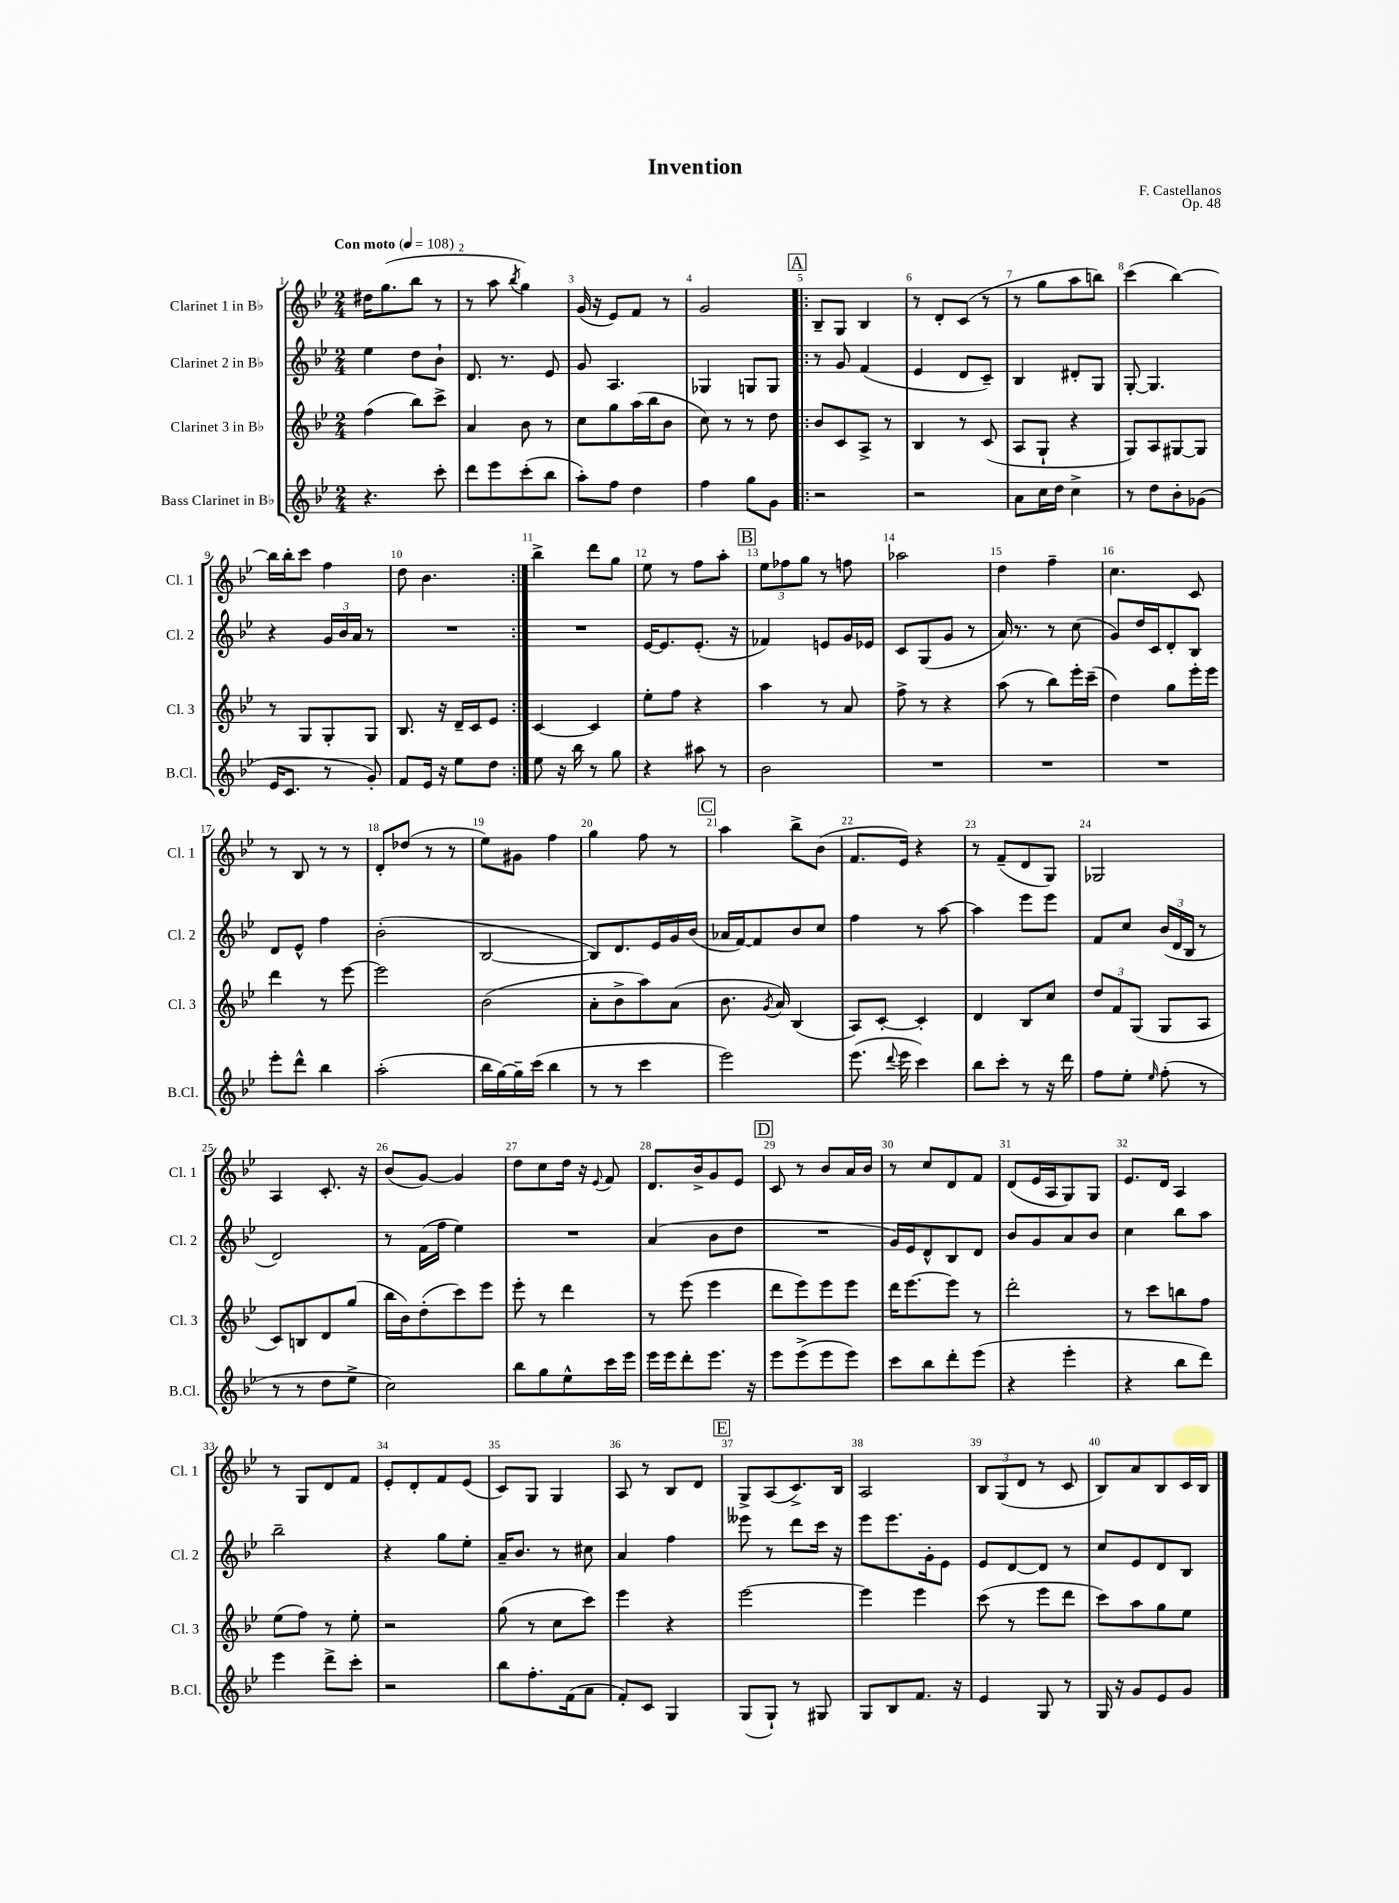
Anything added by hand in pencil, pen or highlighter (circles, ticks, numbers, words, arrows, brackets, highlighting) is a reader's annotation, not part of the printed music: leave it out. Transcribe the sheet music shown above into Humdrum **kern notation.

**kern	**kern	**kern	**kern
*part4	*part3	*part2	*part1
*staff4	*staff3	*staff2	*staff1
*I"Bass Clarinet in B♭	*I"Clarinet 3 in B♭	*I"Clarinet 2 in B♭	*I"Clarinet 1 in B♭
*I'B.Cl.	*I'Cl. 3	*I'Cl. 2	*I'Cl. 1
*clefG2	*clefG2	*clefG2	*clefG2
*k[b-e-]	*k[b-e-]	*k[b-e-]	*k[b-e-]
*M2/4	*M2/4	*M2/4	*M2/4
*MM108	*MM108	*MM108	*MM108
=1	=1	=1	=1
!	!	!	!LO:TX:a:B:t=Con moto
4.r	(4ff\	4ee-\	16dd#X\KL
.	.	.	(8.gg\
.	8bb-\L)	8dd\L	8bb-\J
8ccc'\	8ccc^\J	8b-`\J	8r
=2	=2	=2	=2
8ddd\L	4a/	8.d/	8r
8eee-\	.	.	8aa\
.	.	8.r	.
.	.	.	8qbb-/
(8ccc'\	8b-\	.	4gg\)
8bb-\J	8r	8e-/	.
=3	=3	=3	=3
8aa'\L)	8cc\L	8g/	(16g/
.	.	.	16r
8ff\J	8gg\	4.A/	8e-/L)
4dd\	(16aa\L	.	8f/J
.	16bb-\J	.	.
.	8b-\J	.	8r
=4	=4	=4	=4
4ff\	8cc\)	4G-X/	2g/
.	8r	.	.
8gg\L	8r	8Gn/L	.
8g\J	8dd\	8G/J	.
!!LO:REH:place=s1:t=A
=5!|:	=5!|:	=5!|:	=5!|:
2r	8b-/L	8r	8B-~/L
.	8c/	8g/	8G/J
.	8A^/J	(4f/	4B-/
.	8r	.	.
=6	=6	=6	=6
2r	4B-/	4e-/	8r
.	.	.	8d'/L
.	8r	8d/L	(8c/J
.	(8c/	8c~/J)	8r
=7	=7	=7	=7
8a\L	8A/L	4B-/	8r
16cc\L	8G`/J	.	8gg\L
16dd\JJ	.	.	.
4cc^\	4r	8d#X'/L	8aa\
.	.	8G/J	8bbn\J)
=8	=8	=8	=8
8r	8G/L)	[8G'/	(4ccc\
8dd\L	8A/	4.G/]	.
8b-'\	[8G#X/	.	[4bb-\)
(8g-X\J	8G#/J]	.	.
!!LO:LB:g=z
=9	=9	=9	=9
16e-/KL	8r	4r	16bb-\LL]
8.c/J	.	.	16bb-'\J
.	8G/L	.	8ccc\J
8r	8G'/	24g/LL	4ff\
.	.	24b-/	.
.	.	24a/JJ	.
8g'/)	8G/J	8r	.
=10	=10	=10	=10
8f/L	8.B-/	2r	8dd\
16e-/Jk	.	.	4.b-\
16r	16r	.	.
8ee-\L	16d~/LL	.	.
.	16c/J	.	.
8dd\J	8e-/J	.	.
=11:|!	=11:|!	=11:|!	=11:|!
8ee-\	[4c/	2r	4bb-^\
16r	.	.	.
16bb-\	.	.	.
8r	4c/]	.	8ddd\L
8gg\	.	.	8gg\J
=12	=12	=12	=12
4r	8ee-'\L	[16e-/KL	8ee-\
.	.	8.e-/]	.
.	8ff\J	.	8r
8aa#X\	4r	(8.e-'/J	8ff\L
8r	.	.	8aa'\J
.	.	16r	.
!!LO:REH:place=s1:t=B
=13	=13	=13	=13
2b-\	4aa\	4f-X/)	12ee-\L
.	.	.	12ff-X\
.	.	.	12gg\J
.	8r	8en/L	8r
.	8a/	16g/L	8ffn\
.	.	16e-X/JJ	.
=14	=14	=14	=14
2r	8ff^\	8c/L	2aa-X\
.	8r	(8G/	.
.	4r	8g/J	.
.	.	8r	.
=15	=15	=15	=15
2r	(8aa\	16a/)	4dd\
.	.	8.r	.
.	8r	.	.
.	8bb-\L)	8r	4ff~\
.	16eee-'\L	(8cc\	.
.	(16ccc~\JJ	.	.
=16	=16	=16	=16
2r	4dd\)	8g/L)	4.cc\
.	.	16dd/L	.
.	.	16c/J	.
.	8gg\L	8d'/	.
.	16eee-'\L	8B-/J	8c/
.	16eee-\JJ	.	.
!!LO:LB:g=z
=17	=17	=17	=17
8eee-'\L	4ddd\	8d/L	8r
8ddd^^\J	.	8e-^^/J	8B-/
4bb-\	8r	4ff\	8r
.	[8eee-\	.	8r
=18	=18	=18	=18
(2aa'\	2eee-\]	(2b-'\	8d'/L
.	.	.	(8dd-X/J
.	.	.	8r
.	.	.	8r
=19	=19	=19	=19
16bb-\LL	(2b-\	[2B-/	8ee-\L)
[16gg\)	.	.	.
16gg~\]	.	.	8g#X\J
(16ccc\JJ	.	.	.
4bb-\	.	.	4ff\
=20	=20	=20	=20
8r	8a'\L	8B-/L])	4gg\
8r	8b-^\	8.d/	.
4ccc\	8aa\)	.	8ff\
.	.	16e-/L	.
.	(8a\J	16g/	8r
.	.	(16b-/JJ	.
!!LO:REH:place=s1:t=C
=21	=21	=21	=21
2eee-\)	8.b-\	16a-X/LL	4aa\
.	.	[16f/J)	.
.	.	8f/]	.
.	8qg/	.	.
.	16a/)	.	.
.	(4B-/	8b-/	8bb-^\L
.	.	8cc/J	(8b-\J
=22	=22	=22	=22
(8.eee-\	8A/L)	4ff\	8.f/L
.	[8c'/J	.	.
8qqddd/	.	.	.
16eee-\	.	.	16e-/Jk)
4ccc\)	4c'/]	8r	4r
.	.	[8aa\	.
=23	=23	=23	=23
8bb-\L	4d/	4aa\]	8r
8ccc'\J	.	.	(8f~/L
8r	8B-/L	8eee-\L	8d/
16r	8cc/J	8eee-\J	8G/J)
16ddd\	.	.	.
=24	=24	=24	=24
8ff\L	12dd/L	8f/L	2G-X/
.	12f/	.	.
8ee-'\J	.	8cc/J	.
.	(12G/J	.	.
16qqee-/	.	.	.
(8ff'\	8G/L	(24b-/LL	.
.	.	24d/	.
.	.	24B-/JJ	.
8r	8A/J	8r	.
!!LO:LB:g=z
=25	=25	=25	=25
8r	8c/L)	2d/)	4A/
8r	8Bn/	.	.
8dd\L	8d/	.	8.c'/
8ee-^\J	(8gg/J	.	.
.	.	.	16r
=26	=26	=26	=26
2cc\)	16bb-\LL	8r	(8b-/L
.	16b-\J)	.	.
.	(8dd'\	(16f\LL	[8g/J)
.	.	16ff\JJ	.
.	8ccc\)	4ee-\)	4g/]
.	8eee-\J	.	.
=27	=27	=27	=27
8bb-\L	8eee-'\	2r	8dd\L
8gg\	8r	.	8cc\
8ee-^^\	4ddd\	.	16dd\Jk
.	.	.	16r
.	.	.	8qqe-/
16ccc\L	.	.	8f/
16eee-\JJ	.	.	.
=28	=28	=28	=28
16eee-\LL	8r	(4a/	8.d/L
16eee-\J	.	.	.
8ddd'\	(8eee-\	.	.
.	.	.	16b-^/k
8.eee-\J	4eee-\	8b-\L	8g/
.	.	8dd\J	8e-/J
16r	.	.	.
!!LO:REH:place=s1:t=D
=29	=29	=29	=29
8eee-\L	8ddd\L	2r	8c/
(8eee-^\	8eee-\)	.	8r
8eee-\	8eee-\	.	8b-/L
8eee-\J)	8eee-\J	.	16a/L
.	.	.	16b-/JJ
=30	=30	=30	=30
8ccc\L	16ddd\KL	16g/LL)	8r
.	[8.eee-\	16e-/J	.
8bb-\	.	8d^^/	8cc/L
8ddd'\	8eee-\J]	8B-/	8d/
(8eee-\J	8r	8d/J	8f/J
=31	=31	=31	=31
4r	2ddd'\	8b-/L	(8d/L
.	.	8g/	16e-/L
.	.	.	16A/J
4eee-'\	.	8a/	8G/)
.	.	8b-/J	8G/J
=32	=32	=32	=32
4r	8r	4cc\	8.e-/L
.	8ccc\L	.	.
.	.	.	16d/Jk
8bb-\L	8bbn\	8bb-\L	4A/
8ddd\J)	8ff\J	8aa\J	.
!!LO:LB:g=z
=33	=33	=33	=33
4eee-\	(8ee-\L	2bb-~\	8r
.	8ff\J)	.	8G/L
8ddd^\L	8r	.	8d/
8ccc'\J	8ee-'\	.	8f/J
=34	=34	=34	=34
2r	2r	4r	8e-'/L
.	.	.	8d'/
.	.	8gg\L	8f/
.	.	8ee-'\J	(8e-/J
=35	=35	=35	=35
8bb-\L	(8gg\	16a~/KL	8c/L)
.	.	8.b-/J	.
8.ff'\	8r	.	8G/J
.	8cc\L	8r	4G/
(16f\k	.	.	.
8a\J	8ccc\J)	8cc#X\	.
=36	=36	=36	=36
8f'/L)	4eee-\	4a/	8A/
8c/J	.	.	8r
4G/	4r	4ff\	8B-/L
.	.	.	8d/J
!!LO:REH:place=s1:t=E
=37	=37	=37	=37
(8G/L	[2eee-\	8eee--X\	8G^/L
8G`/J)	.	8r	(8A/
8r	.	8ddd\L	8.c^/)
8G#X/	.	16ccc\Jk	.
.	.	16r	16B-/Jk
=38	=38	=38	=38
8G/L	4eee-\]	8eee-\L	2A/
8B-/	.	8.eee-\	.
8.f/J	4eee-\	.	.
.	.	16g'\k	.
.	.	8e-\J	.
16r	.	.	.
=39	=39	=39	=39
4e-/	(8ccc\	8e-/L	12B-/L
.	.	.	(12G/
.	8r	[8d/	.
.	.	.	12d/J
8G/	8eee-\L	8d/J]	8r
8r	8ddd\J	8r	8c/
=40	=40	=40	=40
16G/	8ccc\L)	8cc/L	8B-/L)
16r	.	.	.
8g/L	8aa\	8e-/	8a/
8e-/	8gg\	8d/	8B-/
8g/J	8ee-\J	8B-/J	16c/L
.	.	.	16B-/JJ
==	==	==	==
*-	*-	*-	*-
